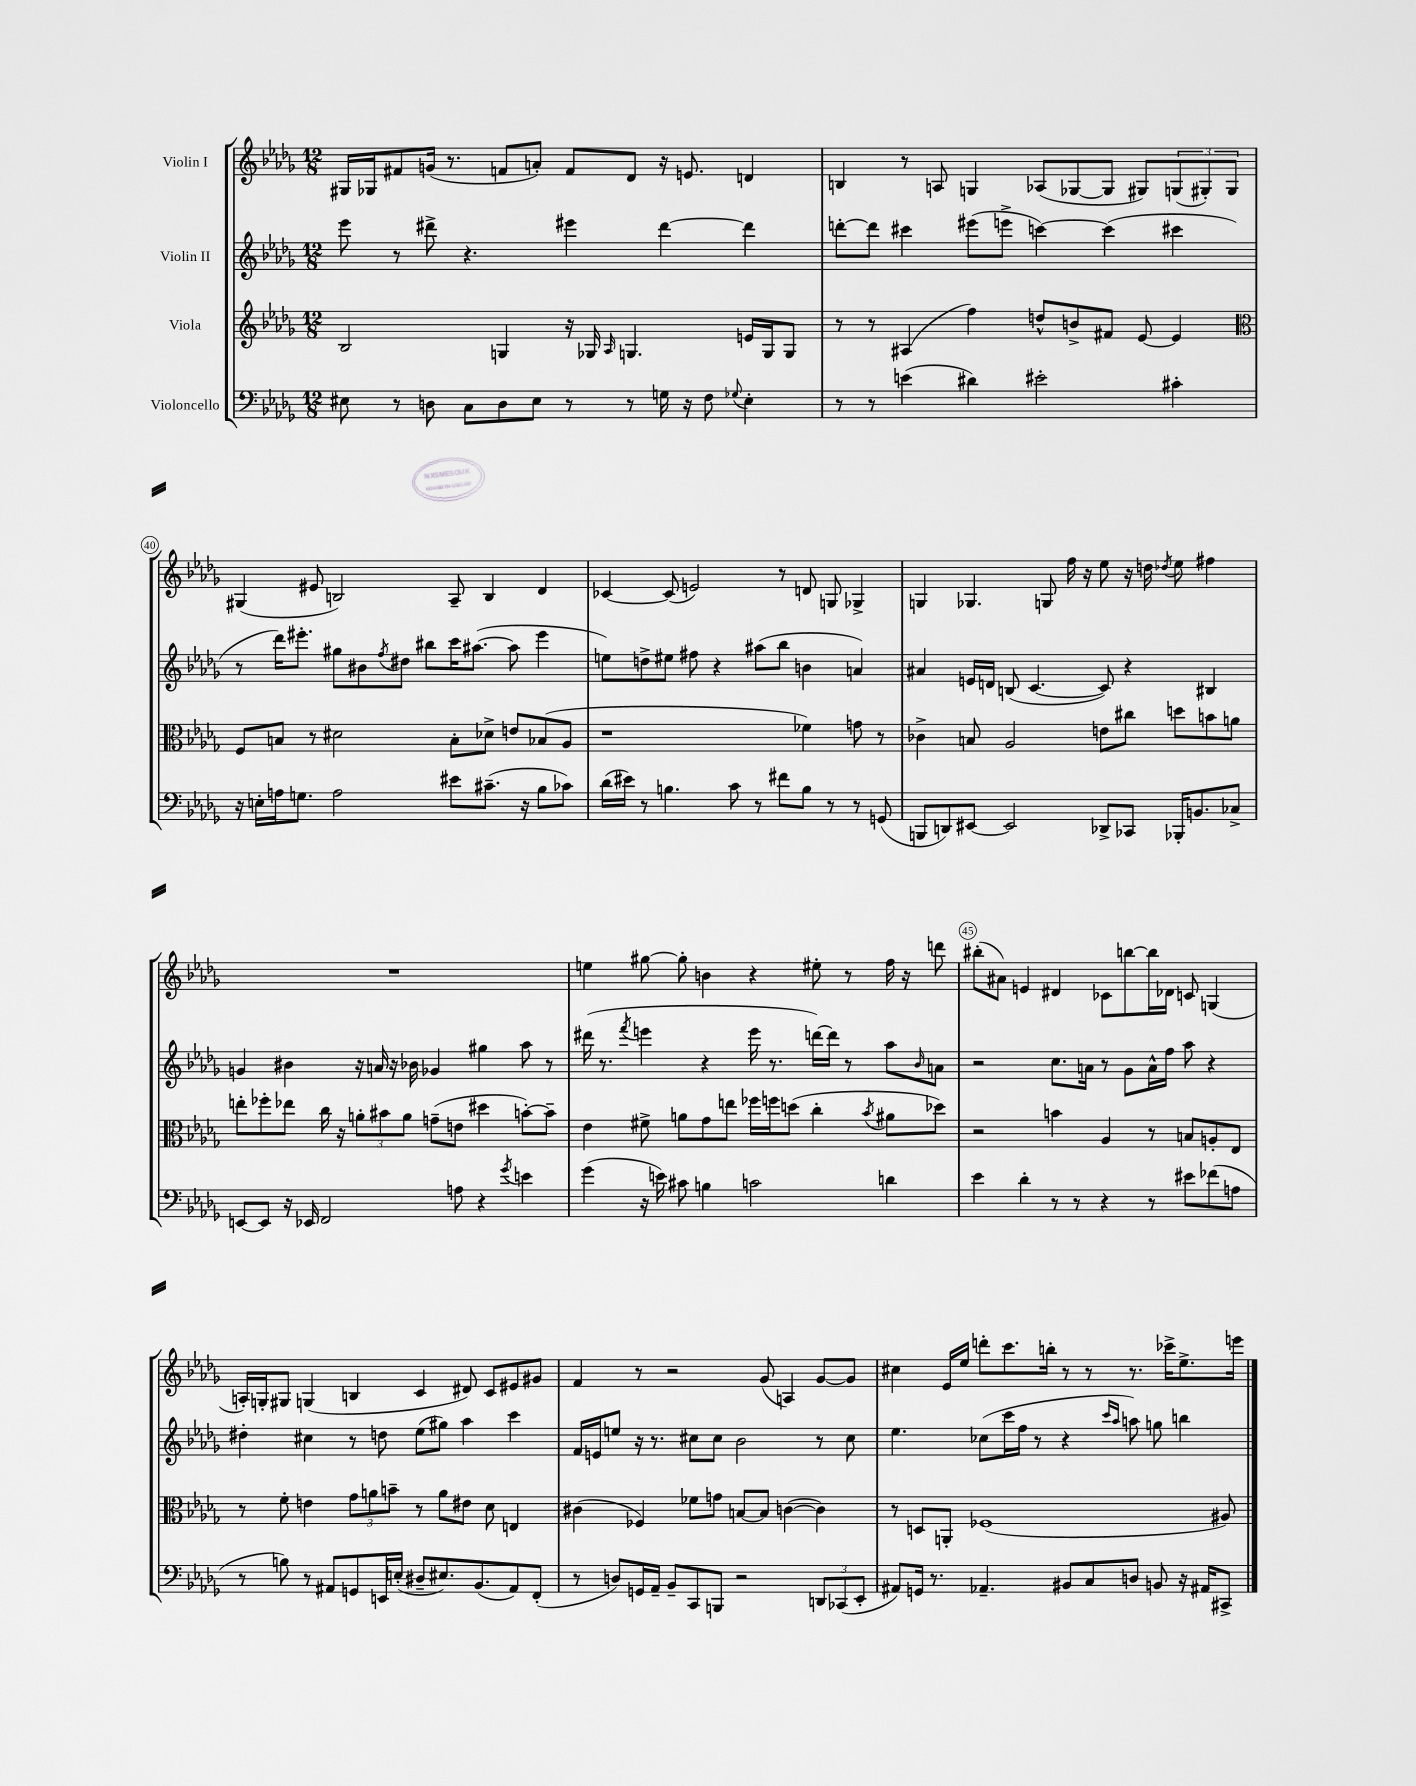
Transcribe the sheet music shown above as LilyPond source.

<<
\new StaffGroup <<
\new Staff = "s0" \with { instrumentName = "Violin I" } {
    \clef treble \key des \major \numericTimeSignature \time 12/8
    gis16 ges16 fis'8 g'16( r8. f'8 a'8-.) f'8 des'8 r16 e'8. d'4 |
    b4 r8 a8 g4 aes8( ges8~ ges8 gis8) \tuplet 3/2 { g8( gis8-.) gis8 } |
    gis4( eis'8 b2) aes8-- b4 des'4 |
    ces'4~ ces'8( e'2) r8 d'8 g8 ges4-> |
    g4 ges4. g8 f''16 r16 ees''8 r16 d''16 \acciaccatura { des''8 } ees''8 fis''4 |
    R1. |
    e''4 gis''8~ gis''8-. b'4 r4 eis''8-. r8 f''16 r16 d'''8 |
    bis''8-.( ais'8) e'4 dis'4 ces'8 b''8~ b''16 des'16 c'8 g4( |
    a16-.) g16-. gis8 g4( b4 c'4 dis'8) c'8 eis'8 gis'8 |
    f'4 r8 r2 ges'8( a4) ges'8~ ges'8 |
    cis''4 ees'16 ees''16 d'''8-. c'''8. b''16-. r8 r8 r8. ces'''16-> ees''8.-> e'''16 \bar "|." |
}
\new Staff = "s1" \with { instrumentName = "Violin II" } {
    \clef treble \key des \major \numericTimeSignature \time 12/8
    ees'''8 r8 dis'''8-> r4. eis'''4 dis'''4~ dis'''4 |
    d'''8~-. d'''8 cis'''4 eis'''8( e'''8-> c'''4~) c'''4( cis'''4 |
    r8 des'''16) eis'''8.-. gis''8 bis'8 \acciaccatura { f''8 } dis''8 bis''8 c'''16 ais''8.~( ais''8 eis'''4 |
    e''8) d''8-> eis''8 fis''8 r4 ais''8( bes''8 b'4 a'4) |
    ais'4 e'16 d'16 b8( c'4.~ c'8) r4 bis4 |
    g'4 bis'4 r16 a'16 r16 bes'16 ges'4 gis''4 aes''8 r8 |
    dis'''16( r8. \acciaccatura { f'''8 } e'''4 r4 e'''16 r8. d'''16~) d'''16 r8 aes''8 \grace { bes'16 } a'8 |
    r2 c''8. a'16 r8 ges'8 a'16-^ f''16 aes''8 r4 |
    dis''4-. cis''4 r8 d''8 ees''8( gis''8) aes''4 c'''4 |
    f'16 e'16 e''8 r16 r8. cis''8 cis''8 bes'2 r8 cis''8 |
    ees''4. ces''8( c'''16 f''16 r8 r4 \grace { c'''16 aes''16 } a''8) g''8 b''4 \bar "|." |
}
\new Staff = "s2" \with { instrumentName = "Viola" } {
    \clef treble \key des \major \numericTimeSignature \time 12/8
    bes2 g4 r16 ges16 \grace { aes16 } g4. e'16 g16 g8 |
    r8 r8 ais4( f''4) d''8-^ b'8-> fis'8 ees'8~ ees'4 |
    \clef alto f8 b8 r8 dis'2 b8-. des'8-> e'8 bes8( aes8 |
    r1 fes'4) g'8 r8 |
    ces'4-> b8 aes2 e'8 cis''8 d''8 b'8 a'8 |
    e''8-. fes''8-. ees''8 c''16 r16 \tuplet 3/2 { a'8-. bis'8 a'8 } g'8--( e'8 dis''4 b'8~-.) b'8-- |
    ees'4 fis'8-> a'8 ges'8 e''8 fes''16 f''16 d''8( c''4-. \acciaccatura { bes'8 } ais'8 des''8) |
    r2 b'4 aes4 r8 b8 a8-. ees8 |
    r8 f'8-. e'4 \tuplet 3/2 { ges'8 a'8 b'8-- } r8 a'8 eis'8 des'8 e4 |
    cis'4( fes4) fes'8 g'8 b8~ b8 c'4~( c'4) |
    r8 d8 a,8-. fes1( ais8) \bar "|." |
}
\new Staff = "s3" \with { instrumentName = "Violoncello" } {
    \clef bass \key des \major \numericTimeSignature \time 12/8
    eis8 r8 d8 c8 d8 eis8 r8 r8 g16 r16 f8 \appoggiatura { ges8 } eis4-. |
    r8 r8 e'4( dis'4) eis'2-. cis'4-. |
    r16 e16-. a16 g8. a2 eis'8 cis'8.--( r16 bes8 ces'8) |
    des'16( eis'16) r8 b4. c'8 r8 fis'8 b8 r8 r8 g,8( |
    b,,8 d,8) eis,8~ eis,2 des,8-> ces,8 bes,,16-. b,8. ces8-> |
    e,8~ e,8 r16 ees,16 f,2 a8 r4 \acciaccatura { ges'8 } e'4 |
    ges'4( r16 e'16) cis'8 b4 c'2 d'4 |
    ees'4 des'4-. r8 r8 r4 r8 eis'8 fes'8( a8 |
    r8 b8) r8 ais,8 g,8 e,16 e16-.( dis8-- eis8.) bes,8.( ais,8) f,8-.( |
    r8 d8) g,16 aes,16-- bes,8-- c,8 b,,8 r2 \tuplet 3/2 { d,8 ces,8( ees,8-. } |
    ais,8) g,16 r8. aes,4.-- bis,8 c8 d8 b,8 r16 ais,16 cis,8-> \bar "|." |
}
>>
>>
\layout { \context { \Score currentBarNumber = #38 \override BarNumber.break-visibility = ##(#f #t #t) barNumberVisibility = #(every-nth-bar-number-visible 5) \override BarNumber.stencil = #(make-stencil-circler 0.1 0.3 ly:text-interface::print) } }
